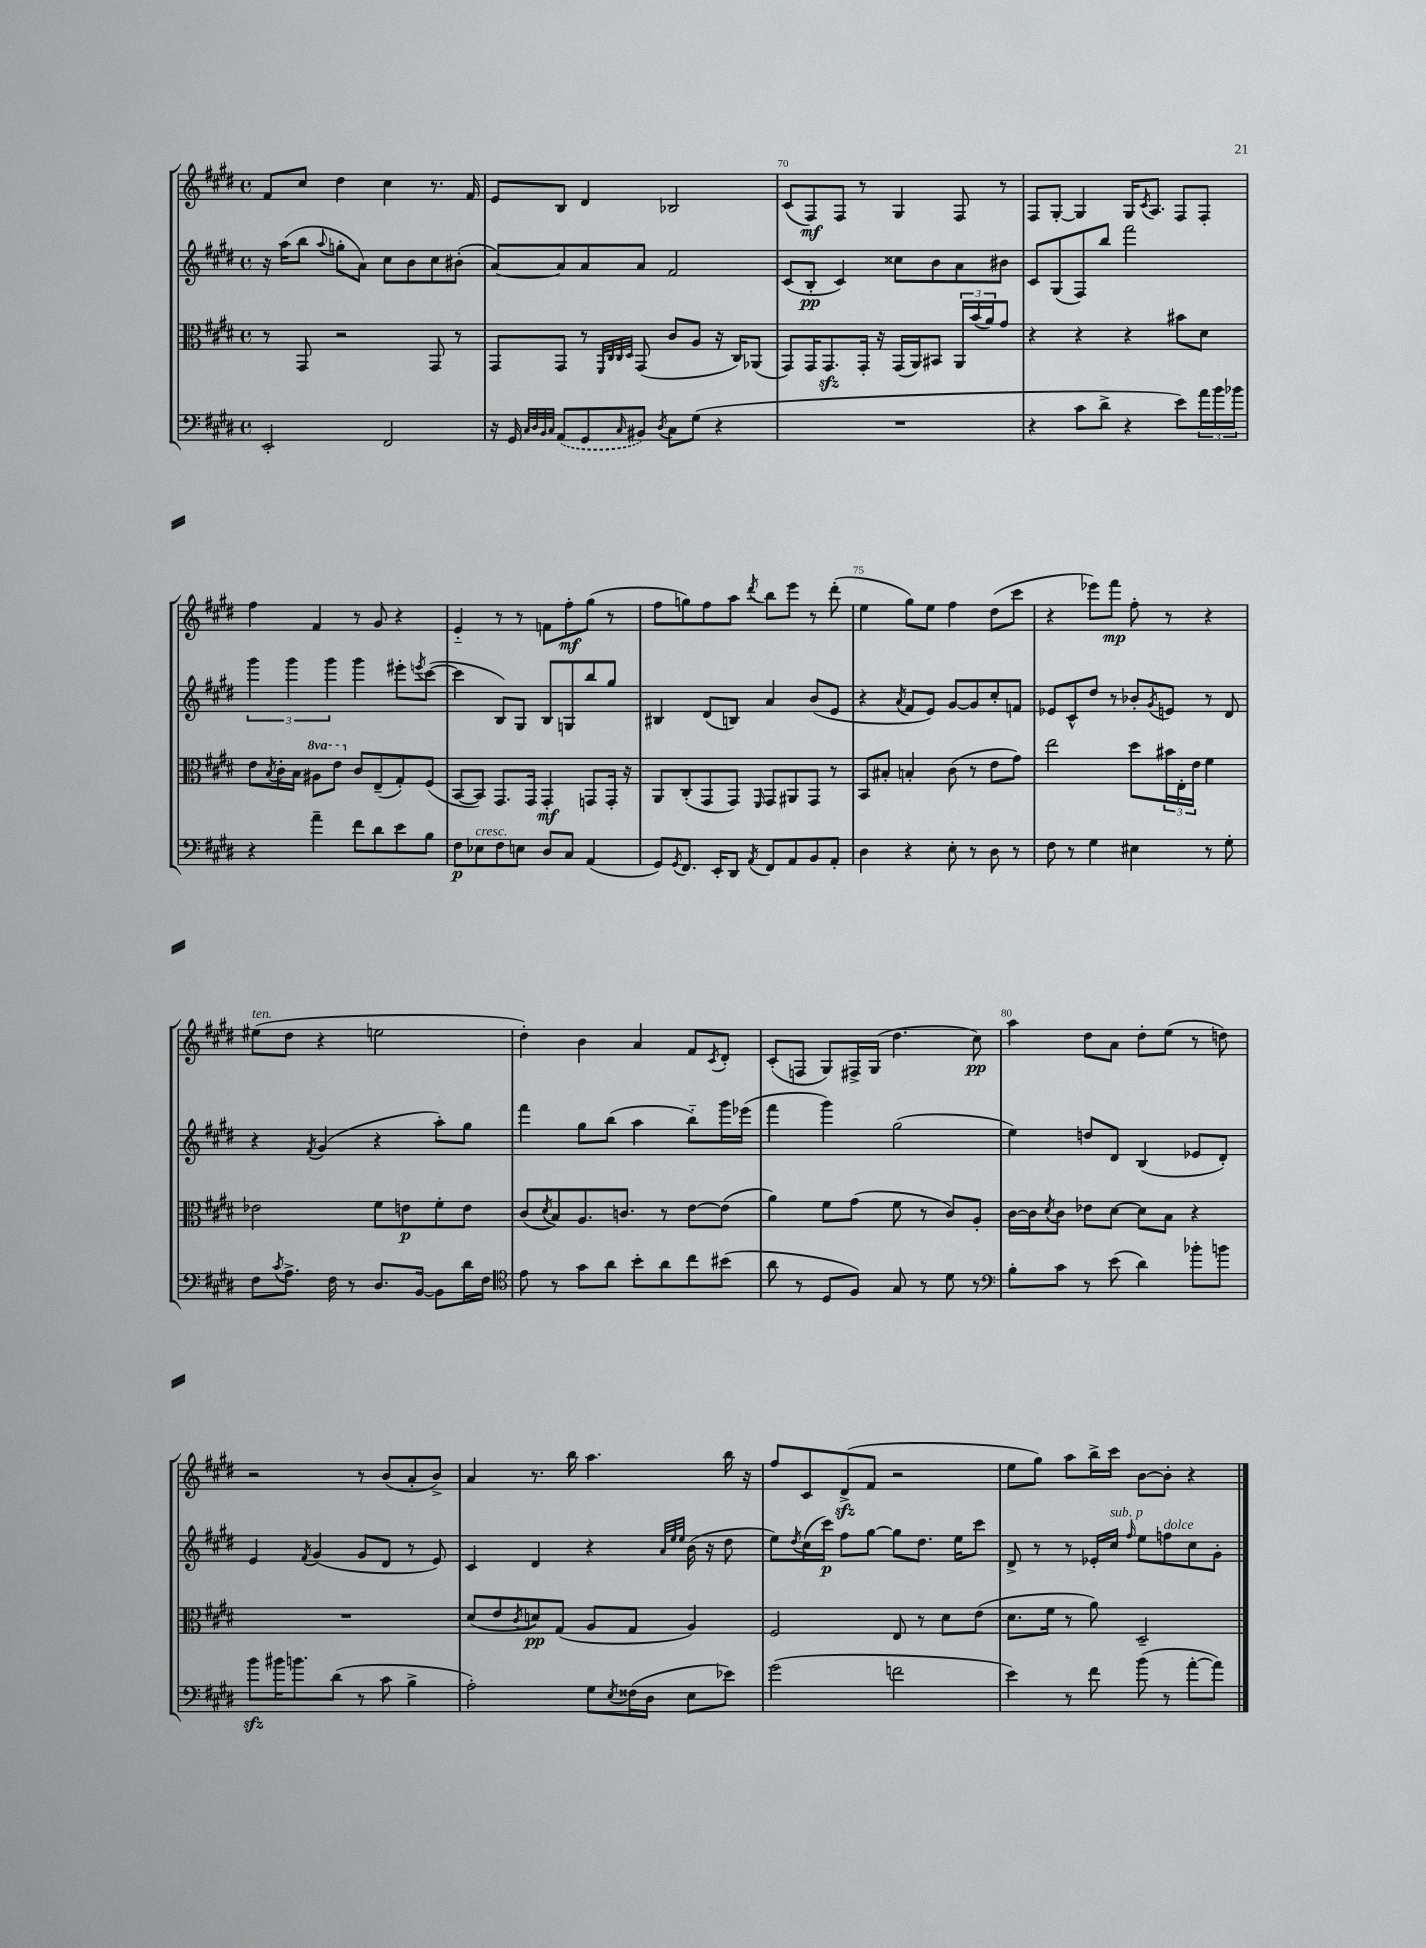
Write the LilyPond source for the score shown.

<<
\new StaffGroup <<
\new Staff = "s0" {
    \clef treble \key e \major \defaultTimeSignature \time 4/4
    fis'8 cis''8 dis''4 cis''4 r8. fis'16 |
    e'8 b8 dis'4 bes2 |
    cis'8( fis8\mf) fis8 r8 gis4 fis8 r8 |
    fis8 gis8~-. gis4 gis16 \acciaccatura { cis'8 } a8. fis8 fis8-. |
    fis''4 fis'4 r8 gis'8 r4 |
    e'4-_ r8 r8 f'8 fis''8-.\mf gis''8( r8 |
    fis''8 g''8) fis''8 a''8 \acciaccatura { dis'''8 } b''8 e'''8 r8 dis'''8-.( |
    e''4 gis''8) e''8 fis''4 dis''8( cis'''8 |
    r4 ees'''8) fis'''8\mp fis''8-. r8 r4 |
    eis''8^\markup { \italic "ten." }( dis''8 r4 e''2 |
    dis''4-.) b'4 a'4 fis'8 \acciaccatura { cis'8 } dis'8-. |
    cis'8-.( f8 gis8) fis16-> gis16( dis''4. cis''8\pp) |
    a''4 dis''8 a'8 dis''8-. e''8( r8 d''8) |
    r2 r8 b'8( a'8-. b'8->) |
    a'4 r8. b''16 a''4. b''16 r16 |
    fis''8 cis'8 dis'8->\sfz( fis'8 r2 |
    e''8 gis''8) a''8 b''16-> cis'''16 b'8~ b'8-. r4 \bar "|." |
}
\new Staff = "s1" {
    \clef treble \key e \major \defaultTimeSignature \time 4/4
    r16 a''16( b''8 \appoggiatura { a''8 } g''8-. a'8) cis''8 b'8 cis''8 bis'8-.( |
    a'8~) a'8 a'8 a'8 fis'2 |
    cis'8( b8-.\pp cis'4) cisis''8 b'8 a'8 bis'8 |
    cis'8 gis8( fis8) b''8 fis'''2 |
    \tuplet 3/2 { gis'''4 gis'''4 gis'''4 } gis'''4 eis'''8-. \acciaccatura { e'''8 } cis'''8~( |
    cis'''4 b8) gis8 b8 g8 b''8 gis''8 |
    bis4 dis'8( b8) a'4 b'8( e'8 |
    r4 \acciaccatura { a'8 } fis'8 e'8) gis'8~ gis'8 cis''8-. f'8 |
    ees'8 cis'8-^ dis''8 r8 bes'8-. \acciaccatura { gis'8 } e'8 r8 dis'8 |
    r4 \acciaccatura { fis'8 } gis'4( r4 a''8-.) gis''8 |
    fis'''4 gis''8 b''8( a''4 b''8-_) gis'''16 ees'''16( |
    fis'''4 gis'''4) gis''2( |
    e''4) d''8 dis'8 b4( ees'8 dis'8-.) |
    e'4 \acciaccatura { fis'8 } gis'4( gis'8 dis'8 r8 e'8) |
    cis'4 dis'4 r4 \grace { a'32 e''32 e''32 } b'16( r16 dis''8 |
    e''8) \acciaccatura { dis''8 } cis''16( cis'''16\p) fis''8 gis''8~ gis''8 dis''8. e''16 cis'''8 |
    dis'8-> r8 r8 ees'16-. cis''16^\markup { \italic "sub. p" } \grace { fis''16 } e''8 f''8^\markup { \italic "dolce" } cis''8 gis'8-. \bar "|." |
}
\new Staff = "s2" {
    \clef alto \key e \major \defaultTimeSignature \time 4/4 \set Staff.ottavationMarkups = #ottavation-simple-ordinals
    r8 gis,8 r2 gis,8 r8 |
    gis,8 gis,8 r8 \grace { fis,32 cis32 cis32 dis32 } gis,8( cis'8 a8 r16 cis16) aes,8( |
    gis,8) gis,16 gis,8.\sfz gis,16-. r16 gis,16( a,16) bis,8 \tuplet 3/2 { a,16 b'16( a'16) } gis'8 |
    r4 r4 r4 bis'8 dis'8 |
    e'8 \acciaccatura { b8 } cis'16-. b16 \ottava #1 ais'8 e''8 \ottava #0 cis'8 e8--( gis8-.) fis8( |
    b,8~ b,8) gis,8. gis,16 gis,4-.\mf g,8 g,16-. r16 |
    a,8 cis8-.( gis,8 gis,8) \grace { fis,16 } gis,8 ais,8 gis,8 r8 |
    b,8 bis8-. b4-. cis'8( r8 e'8 gis'8) |
    e''2 dis''8 \tuplet 3/2 { bis'16 e16-. e'16 } fis'4 |
    ees'2 fis'8 e'8\p fis'8-. e'8 |
    cis'8( \acciaccatura { dis'8 } b8) a8. c'8. r8 e'8~ e'8( |
    a'4) fis'8 gis'8( fis'8 r8 cis'8) a8-. |
    cis'16~ cis'16 \acciaccatura { dis'8 } cis'8 ees'8 dis'8~ dis'8 b8 r4 |
    R1 |
    dis'8( e'8 \acciaccatura { cis'8 } d'8\pp) gis8( a8 gis8 a4) |
    fis2 e8 r8 dis'8 e'8( |
    dis'8. fis'16 r8 a'8) dis2-- \bar "|." |
}
\new Staff = "s3" {
    \clef bass \key e \major \defaultTimeSignature \time 4/4
    e,2-. fis,2 |
    r16 gis,16 \grace { cis32 dis32 b,32 cis32 } \once \slurDashed a,8( gis,8 \grace { cis16 } bis,8) \acciaccatura { dis8 } cis8 gis8( r4 |
    R1 |
    r4 cis'8 dis'8-> r4 e'8) \tuplet 3/2 { a'16 b'16 bes'16 } |
    r4 a'4-- fis'8 dis'8 e'8 b8 |
    fis8\p ees8^\markup { \italic "cresc." } fis8 e8 dis8 cis8 a,4( |
    gis,8) \acciaccatura { gis,8 } fis,8. e,16-. dis,8 \acciaccatura { a,8 } fis,8 a,8 b,8 a,8-. |
    dis4 r4 e8-. r8 dis8 r8 |
    fis8 r8 gis4 eis4 r8 gis8-. |
    fis8 \acciaccatura { cis'8 } a8.-> fis16 r8 dis8. b,16~ b,8 dis'16 fis16 |
    \clef tenor e'8 r8 gis'8 a'8 b'8-. a'8 cis''8 bis'8( |
    a'8 r8 dis8 fis8) gis8 r8 dis'8 r8 |
    \clef bass b8-. cis'8 r8 e'8( dis'4) bes'8-. b'8 |
    b'8\sfz bis'16 b'8. dis'8( r8 cis'8 b4-> |
    a2-.) gis8 \acciaccatura { e8 } fisis16( dis16 e8 ees'8) |
    gis'2( f'2 |
    e'4) r8 fis'8 b'8( r8 a'8~-. a'8) \bar "|." |
}
>>
>>
\layout { \context { \Score currentBarNumber = #68 \override BarNumber.break-visibility = ##(#f #t #t) barNumberVisibility = #(every-nth-bar-number-visible 5) } }
